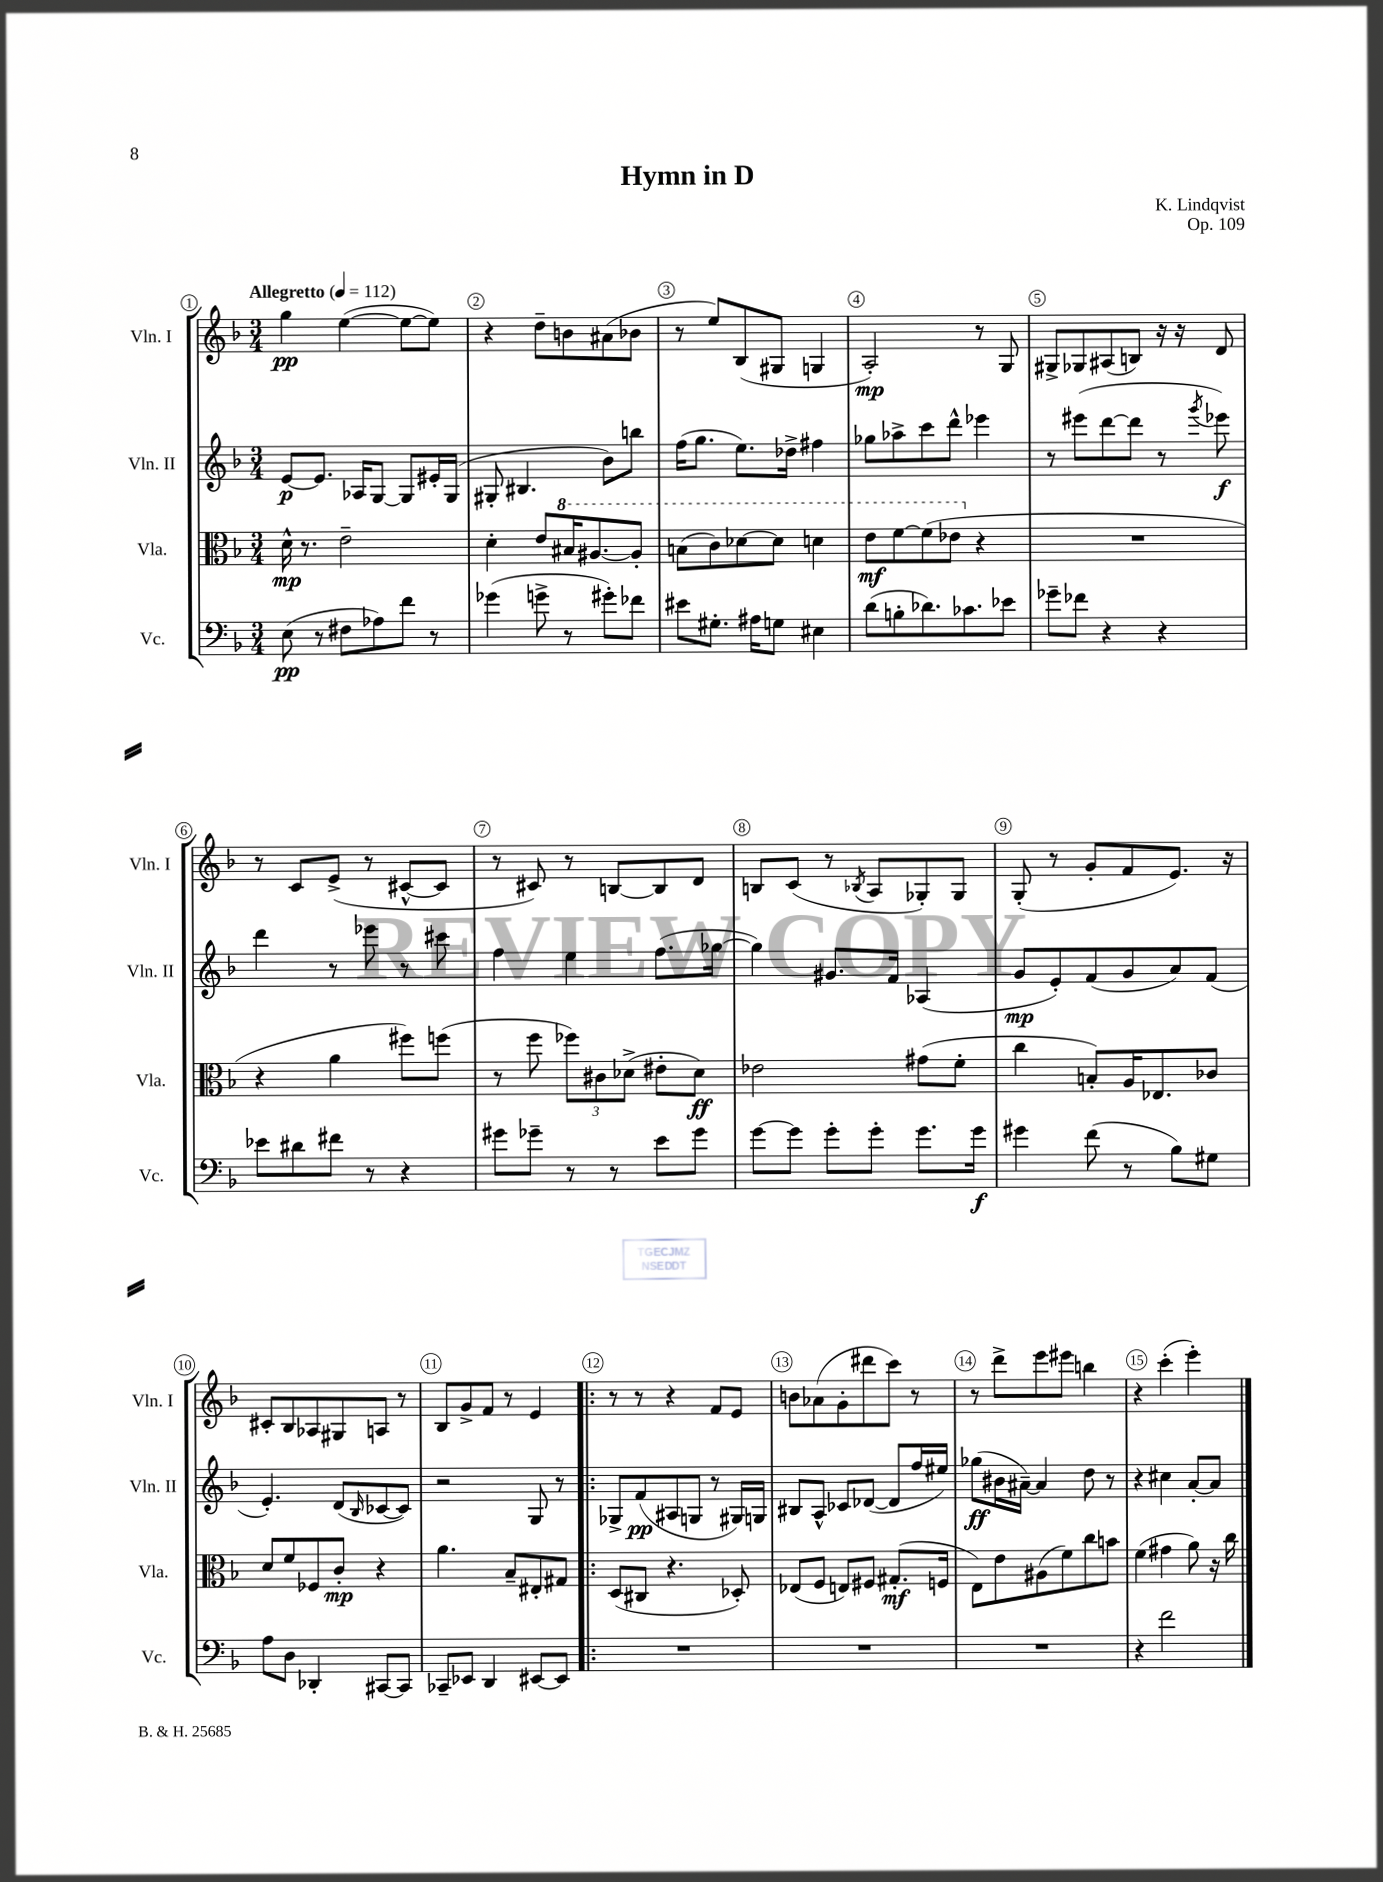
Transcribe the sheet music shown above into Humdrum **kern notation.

**kern	**kern	**kern	**kern
*staff4	*staff3	*staff2	*staff1
*clefF4	*clefC3	*clefG2	*clefG2
*k[b-]	*k[b-]	*k[b-]	*k[b-]
*M3/4	*M3/4	*M3/4	*M3/4
*MM112	*MM112	*MM112	*MM112
(8E\	16d^^\	[8e/L	4gg\
.	8.r	.	.
8r	.	8.e/]J	.
8F#\L	2e~\	.	([4ee\
.	.	16A-/LK	.
8A-\)	.	[8G/J	.
8f\J	.	8G/]L	8ee\_L
8r	.	16e#'/L	8ee\]J)
.	.	(16G/JJ	.
=	=	=	=
(4g-\	4d'\	8G#'/	4r
.	.	4.B#/	.
8g^\	8e/L	.	8dd~\L
8r	16b#/K	.	8b\
.	[8.a#/	.	.
8g#'\L)	.	8b-\L)	(8a#\
8f-\J	8a#'/]J	8bb\J	8b-\J
=	=	=	=
8e#\L	(8b\L	(16ff\LK	8r
.	.	8.gg\J	.
8.G#'\J	8cc\)	.	8ee/L)
.	[8dd-\	8.ee\L)	(8B-/
16A#\LK	.	.	.
8G\J	8dd-\]J	.	8G#/J
.	.	16dd-^\Jk	.
4E#\	4dd\	4ff#\	4G/
=	=	=	=
(8d\L	8ee\L	8gg-\L	2A'/)
8B'\	[8ff\	8aa-^\	.
8.d-\)	(8ff\]	8ccc\	.
.	8ee-\J	8ddd^^\J	.
8.c-\	.	.	.
.	4r	4eee-\	8r
8e-\J	.	.	8G/
=	=	=	=
8g-~\L	2.r	8r	8G#^/L
8f-\J	.	(8eee#\L	8G-/
4r	.	[8ddd\	(8A#/
.	.	8ddd\]J	8B/J)
4r	.	8r	16r
.	.	.	16r
.	.	8qggg/	.
.	.	8eee-\)	8d/
=	=	=	=
8e-\L	4r	4ddd\	8r
8d#\	.	.	8c/L
8f#\J	4a\	8r	(8e^/J
8r	.	8eee-\	8r
4r	8ff#\L)	8r	[8c#^^/L
.	(8ff\J	8ccc#\	8c#/]J
=	=	=	=
8g#\L	8r	4ff\	8r
8g-~\J	8ff\	.	8c#/)
8r	12ff-\L)	4ee\	8r
.	12c#\	.	.
8r	.	.	[8B/L
.	(12d-^\J	.	.
8e\L	8e#'\L	(8.ff\L	8B/]
8g-\J	8d-\J)	.	8d/J
.	.	[16gg-\Jk	.
=	=	=	=
[8g\L	2e-\	4gg-\])	8B/L
8g\]J	.	.	(8c/J
8g'\L	.	8.g#/L	8r
.	.	.	8qB-/
8g'\J	.	.	8A/L
.	.	16f/Jk	.
8.g\L	(8g#\L	(4A-/	8G-'/)
.	8f'\J	.	8G-/J
16g\Jk	.	.	.
=	=	=	=
4g#\	4cc\	8g/L	(8G'/
.	.	8e'/)	8r
(8f\	8B'/L)	(8f/	8g'/L
8r	16A/K	8g/	8f/
.	8.E-/	.	.
8B-\L)	.	8a/)	8.e/J)
8G#\J	8c-/J	(8f/J	.
.	.	.	16r
=	=	=	=
8A\L	8d/L	4.e'/)	8c#'/L
8D\J	8f/	.	8B-/
4DD-'/	8F-/	.	8A-/
.	8c'/J	(8d/L	8G#/
.	.	16qqB-/	.
[8CC#/L	4r	[8c-/	8A/J
8CC#/]J	.	8c-/]J)	8r
=	=	=	=
8CC-~/L	4.a\	2r	8B-/L
8EE-/J	.	.	8g^/
4DD/	.	.	8f/J
.	8B-~/L	.	8r
[8EE#/L	8E#'/	8G/	4e/
8EE#/]J	8G#/J	8r	.
=!|:	=!|:	=!|:	=!|:
2.r	(8D/L	8G-^/L	8r
.	8C#/J	(8f/	8r
.	4.r	8A#/	4r
.	.	8G/J	.
.	.	8r	8f/L
.	8D-'/)	16G#/LL)	8e/J
.	.	16G/JJ	.
=	=	=	=
2.r	(8E-/L	8B#/L	8b\L
.	8F/J	8A^^/J	(8a-\
.	8E/L)	8c-/L	8g'\
.	8F#/J	([8d-/J	8ddd#\
.	(8.G#'/L	8d-/]L	8ccc\J)
.	.	16ff/L	8r
.	16F/Jk	16ee#/JJ)	.
=	=	=	=
2.r	8E\L)	(8gg-\L	8r
.	8e\	16b#\L	8ddd^\L
.	.	[16a#~\JJ)	.
.	(8A#\	4a#/]	8eee\
.	8f\)	.	8eee#\J
.	8cc\	8dd\	4bb\
.	8b\J	8r	.
=	=	=	=
4r	(4f\	4r	4r
2f\	4g#\	4cc#\	(4ccc'\
.	8a\)	[8a'/L	4eee'\)
.	16r	8a/]J	.
.	16cc\	.	.
==	==	==	==
*-	*-	*-	*-
